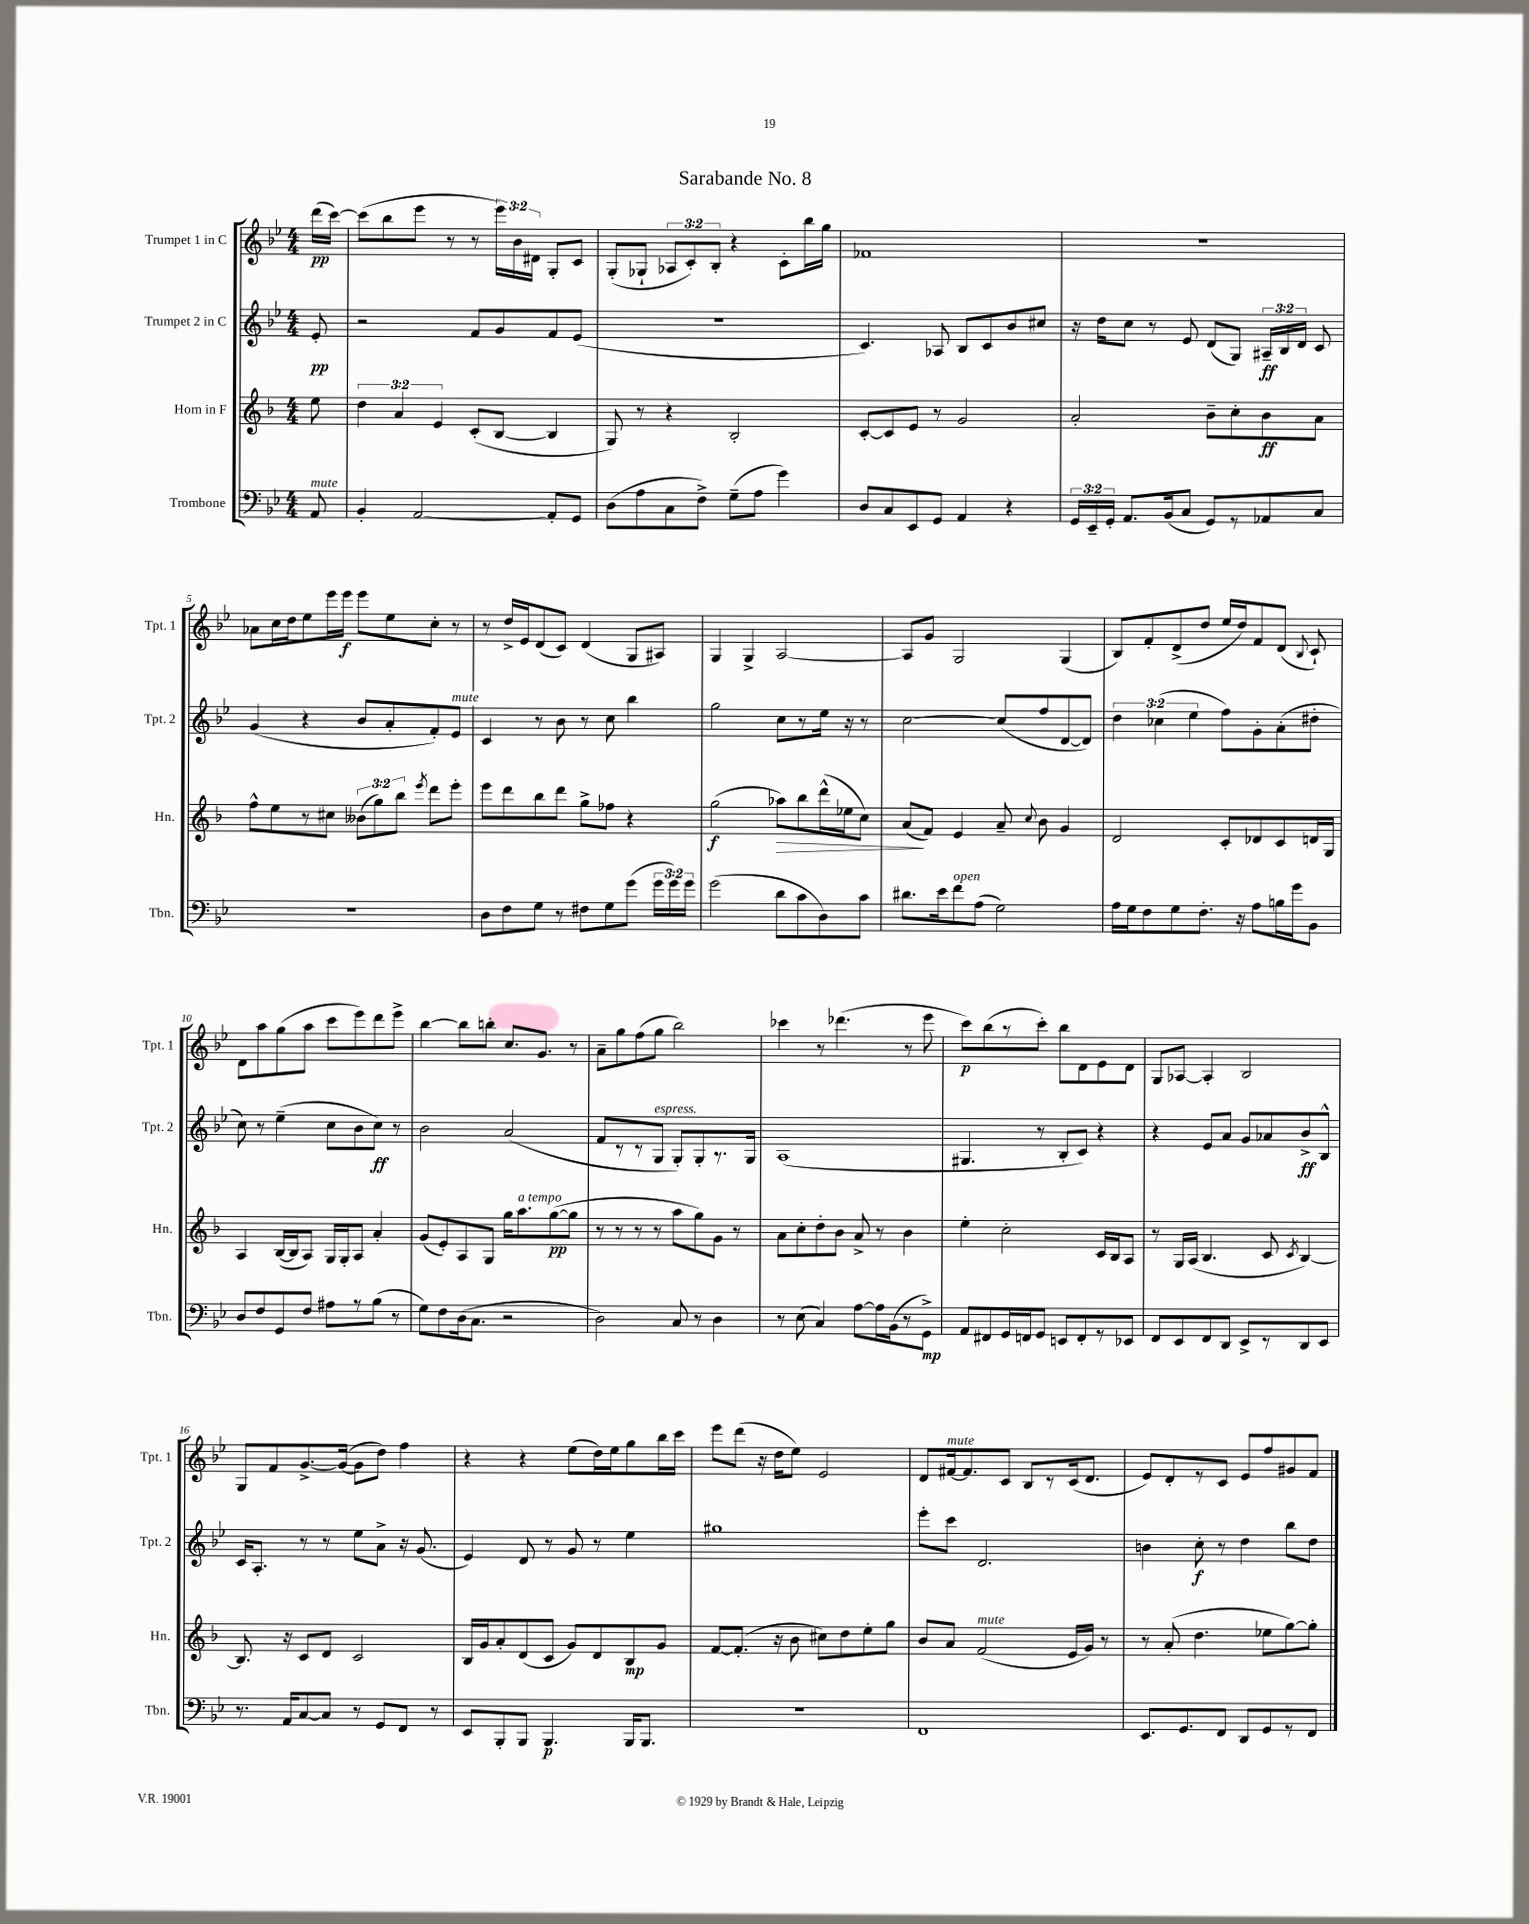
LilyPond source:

\header { title = "Sarabande No. 8" }
<<
\new StaffGroup <<
\new Staff = "s0" \with { instrumentName = "Trumpet 1 in C" shortInstrumentName = "Tpt. 1" } {
    \clef treble \key bes \major \numericTimeSignature \time 4/4 \override Staff.TupletNumber.text = #tuplet-number::calc-fraction-text \partial 8
    \autoBeamOff d'''16[\pp( c'''16]~) |
    c'''8[( bes''8 ees'''8] r8 r8 \tuplet 3/2 { ees'''16[) bes'16 dis'16] } g8[-. c'8] |
    g8[-.( ges8]-! \tuplet 3/2 { aes8[ c'8-.) bes8]-. } r4 c'8[-. bes''16 g''16] |
    fes'1 |
    R1 |
    aes'8[ c''16 d''16 ees''8 ees'''16 ees'''16]\f ees'''8[ ees''8 c''8]-. r8 |
    r8 d''16[-> ees'16 d'8( c'8]) d'4( g8[ ais8]) |
    g4 g4-> a2~ |
    a8[ g'8] g2 g4( |
    bes8[) f'8-. d'8->( d''8] ees''16[ d''16) f'8 d'8]( \appoggiatura { bes8 } c'8-!) |
    d'8[ a''8 g''8( a''8] c'''8[ ees'''8) d'''8 ees'''8]-> |
    bes''4~ bes''8[ b''8]-. c''8.[ g'8.] r8 |
    a'8[-- g''8 f''8( g''8] bes''2) |
    ces'''4 r8 des'''4.( r8 ees'''8 |
    c'''8[\p) bes''8( r8 c'''8]-.) bes''8[ d'8 ees'8 d'8] |
    g8[ aes8]~ aes4-. bes2 |
    g8[ f'8 g'8.~-> g'16]~( g'8[ d''8]) f''4 |
    r4 r4 ees''8[( d''16) ees''16 g''8 bes''16 c'''16] |
    ees'''8[ d'''8]( r16 d''16[ ees''8]) ees'2 |
    d'8[ fis'16~^\markup { \italic "mute" } fis'8. c'8] bes8[ r8 c'16( d'8.] |
    ees'8[) d'8-. r8 c'8] ees'8[ f''8 gis'8 f'8] \bar "|." |
}
\new Staff = "s1" \with { instrumentName = "Trumpet 2 in C" shortInstrumentName = "Tpt. 2" } {
    \clef treble \key bes \major \numericTimeSignature \time 4/4 \override Staff.TupletNumber.text = #tuplet-number::calc-fraction-text \partial 8
    \autoBeamOff ees'8-.\pp |
    r2 f'8[ g'8 f'8 ees'8]( |
    R1 |
    c'4.) aes8 bes8[ c'8 bes'8 cis''8] |
    r16 d''16[ c''8] r8 ees'8 d'8[( g8]) \tuplet 3/2 { ais16[--\ff bes16 d'16] } c'8 |
    g'4( r4 bes'8[ a'8-. f'8-.) ees'8]^\markup { \italic "mute" } |
    c'4 r8 bes'8 r8 c''8 bes''4 |
    g''2 c''8[ r8 ees''16] r16 r8 |
    c''2~ c''8[( f''8 d'8~ d'8]) |
    \tuplet 3/2 { d''4 ces''4( ees''4 } f''8[) g'8-. a'8-.( dis''8]-. |
    c''8) r8 ees''4--( c''8[ bes'8 c''8]\ff) r8 |
    bes'2 a'2( |
    f'8[ r8 r8 g8]^\markup { \italic "espress." } g8[-.) g8-. r8. g16] |
    a1( |
    gis4. r8 bes8[-. c'8]) r4 |
    r4 ees'8[ a'8] g'8[ aes'8 bes'8->\ff bes8]-^ |
    c'16[ a8.]-. r8 r8 ees''8[ a'8]-> r16 g'8.( |
    ees'4) d'8 r8 g'8 r8 ees''4 |
    gis''1 |
    ees'''8[-. c'''8] d'2. |
    b'4 c''8-.\f r8 d''4 bes''8[ d''8] \bar "|." |
}
\new Staff = "s2" \with { instrumentName = "Horn in F" shortInstrumentName = "Hn." } {
    \clef treble \key f \major \numericTimeSignature \time 4/4 \override Staff.TupletNumber.text = #tuplet-number::calc-fraction-text \partial 8
    \autoBeamOff e''8 |
    \tuplet 3/2 { d''4 a'4 e'4 } c'8[-.( bes8]~ bes4 |
    g8) r8 r4 bes2-. |
    c'8[~-. c'8 e'8] r8 g'2 |
    a'2-. bes'8[-- c''8-. bes'8\ff a'8] |
    f''8[-^ e''8 r8 cis''8] \tuplet 3/2 { beses'8[( g''8) bes''8] } \acciaccatura { e'''8 } d'''8[ e'''8]-. |
    e'''8[ d'''8 bes''8 d'''8] g''8[-> fes''8] r4 |
    g''2\f( aes''8[\>) bes''8 d'''16-^( ees''16 c''8]) |
    a'8[\!( f'8]) e'4 a'8-- \appoggiatura { c''8 } bes'8 g'4 |
    d'2 c'8[-. des'8 c'8 d'16 g16] |
    a4 bes16[~( bes16 a8]) g16[ g16-. a8] a'4-. |
    g'8[( e'8-.) a8 g8] g''16[ a''8.^\markup { \italic "a tempo" } g''8~\pp( g''8] |
    r8 r8 r8 r8 a''8[ g''8) g'8] r8 |
    a'8[ c''8-. d''8-. bes'8] a'8-> r8 bes'4 |
    e''4-. c''2-. c'16[ bes16 a8] |
    r8 g16[ a16]( bes4. c'8 \acciaccatura { c'8 } bes4~) |
    bes8. r16 c'8[ d'8] c'2 |
    bes16[ g'16 a'8-. d'8( c'8] g'8[) d'8 bes8\mp g'8] |
    f'8[~ f'8.]-.( r16 bes'8 cis''8[) d''8 e''8-. g''8] |
    bes'8[ a'8] f'2^\markup { \italic "mute" }( e'16[ g'16]) r8 |
    r8 a'8-.( d''4. ees''8[ g''8~) g''8]-. \bar "|." |
}
\new Staff = "s3" \with { instrumentName = "Trombone" shortInstrumentName = "Tbn." } {
    \clef bass \key bes \major \numericTimeSignature \time 4/4 \override Staff.TupletNumber.text = #tuplet-number::calc-fraction-text \partial 8
    \autoBeamOff a,8^\markup { \italic "mute" } |
    bes,4-. a,2~ a,8[-. g,8] |
    d8[( a8 c8 f8]->) g8[--( a8] g'4) |
    d8[ c8 ees,8 g,8] a,4 r4 |
    \tuplet 3/2 { g,16[ ees,16-- g,16]-. } a,8.[ bes,16( c8] g,8[) r8 aes,8 c8] |
    R1 |
    d8[ f8 g8] r8 fis8[ g8 g'8]( \tuplet 3/2 { g'16[ g'16) g'16] } |
    g'2( d'8[ c'8 d8) c'8] |
    dis'8.[ ees'16 f'8^\markup { \italic "open" } a8]( g2) |
    a16[ g16 f8 g8 f8.]-. r16 a8[ b16 g'16 bes,8] |
    d8[ f8 g,8 f8] ais8[ r8 bes8]( r8 |
    g8[) f8 d16( c8.] r2 |
    d2) c8 r8 d4 |
    r8 ees8( c4) a8[~ a16 bes,16( r8 g,8]->\mp) |
    a,8[ fis,8 g,16 f,16 g,8] e,8[ f,8-. r8 ees,8] |
    f,8[ ees,8 f,8 d,8] ees,8[-> r8 d,8 ees,8] |
    r8. a,16[ c8~ c8] r8 g,8[ f,8] r8 |
    ees,8[ bes,,8-. bes,,8] bes,,4.\p bes,,16[ bes,,8.] |
    R1 |
    f,1 |
    ees,8.[ g,8. f,8] d,8[ g,8 r8 f,8] \bar "|." |
}
>>
>>
